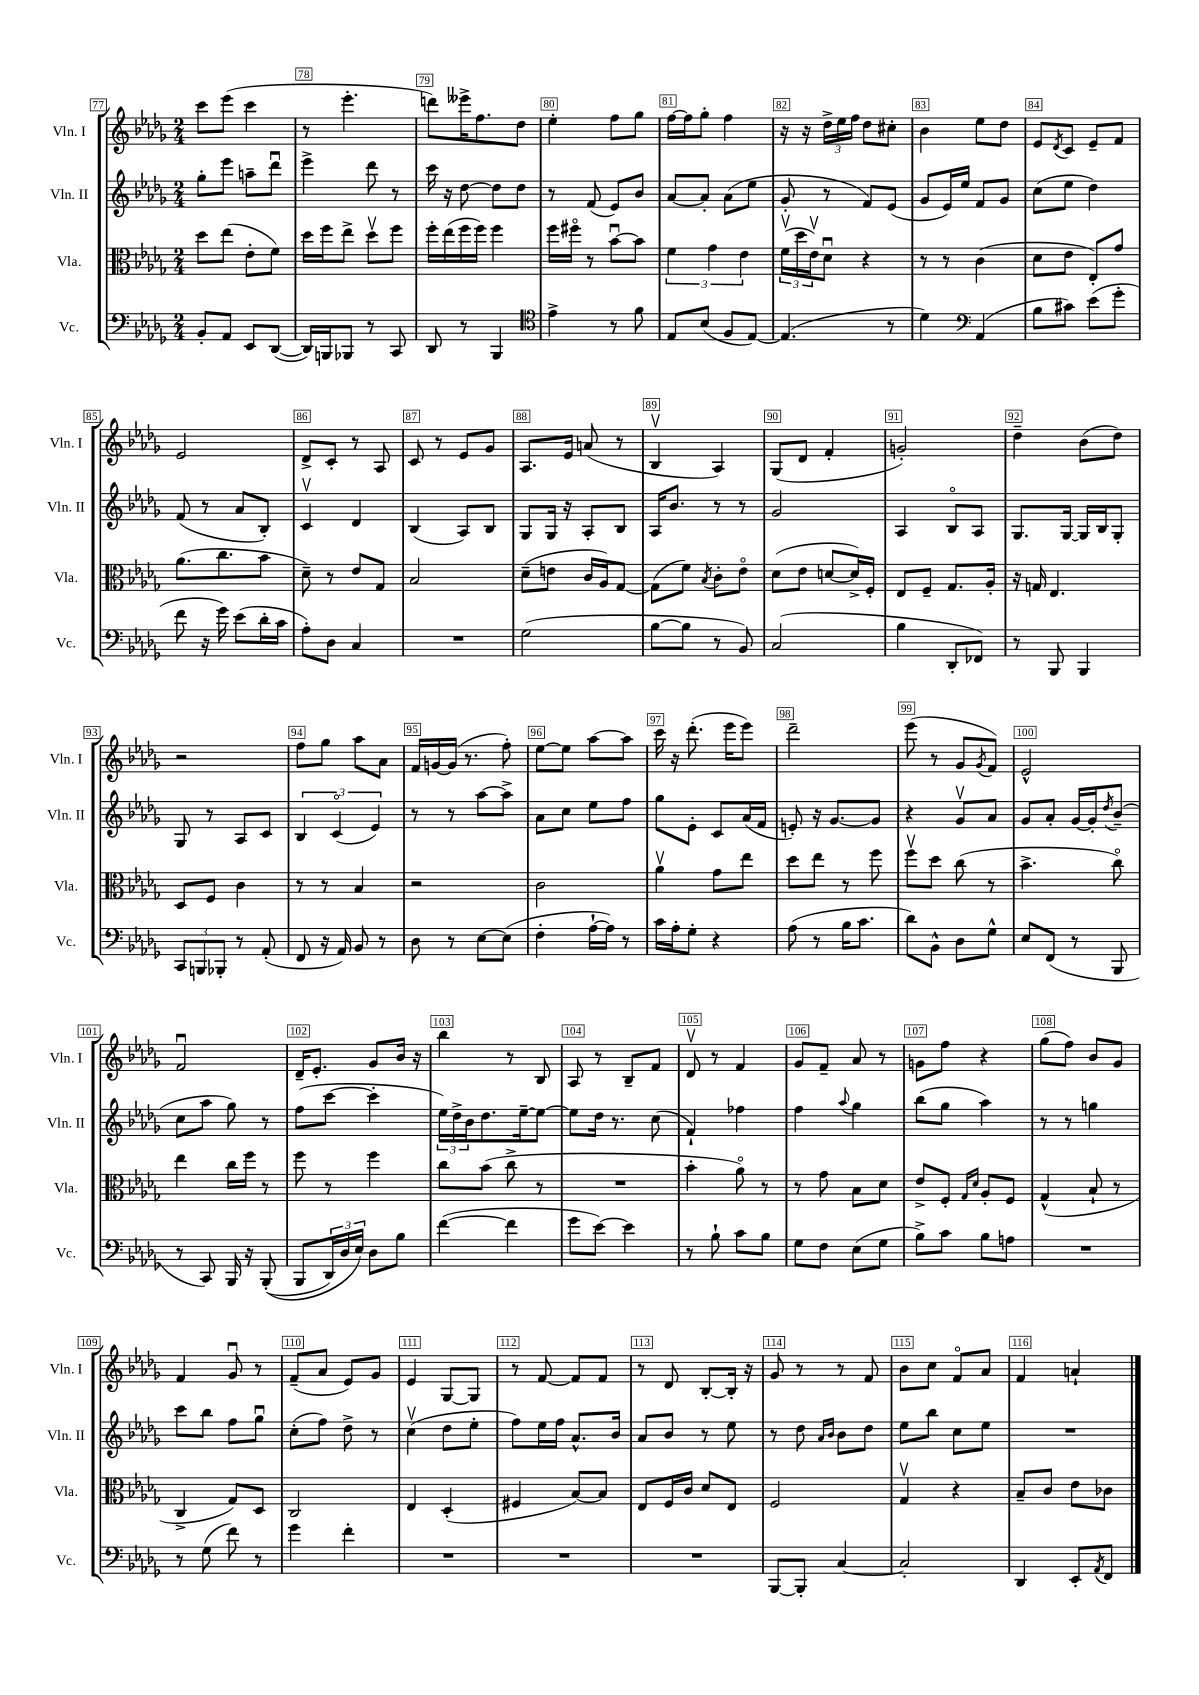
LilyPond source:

<<
\new StaffGroup <<
\new Staff = "s0" \with { instrumentName = "Vln. I" shortInstrumentName = "Vln. I" } {
    \clef treble \key des \major \numericTimeSignature \time 2/4
    c'''8 ees'''8( c'''4 |
    r8 ees'''4.-. |
    d'''8) eeses'''16-> f''8. des''8 |
    ees''4-. f''8 ges''8 |
    f''16~ f''16 ges''8-. f''4 |
    r16 r16 \tuplet 3/2 { des''16-> ees''16 f''16 } des''8 cis''8-. |
    bes'4 ees''8 des''8 |
    ees'8 \acciaccatura { des'8 } c'8 ees'8-- f'8 |
    ees'2 |
    des'8-> c'8-. r8 aes8 |
    c'8 r8 ees'8 ges'8 |
    aes8. ees'16 a'8( r8 |
    bes4\upbow aes4) |
    ges8( des'8 f'4-. |
    g'2-.) |
    des''4-- bes'8( des''8) |
    r2 |
    f''8 ges''8 aes''8 aes'8 |
    f'16 g'16~ g'16( r8. f''8-.) |
    ees''8~ ees''8 aes''8~ aes''8 |
    c'''16 r16 des'''8.-.( ees'''16 ees'''8) |
    des'''2-- |
    ees'''8( r8 ges'8 \acciaccatura { ges'8 } f'8) |
    ees'2-^ |
    f'2\downbow |
    des'16-- ees'8.-. ges'8 bes'16 r16 |
    bes''4 r8 bes8 |
    aes8 r8 bes8-- f'8 |
    des'8\upbow r8 f'4 |
    ges'8 f'8-- aes'8 r8 |
    g'8 f''8 r4 |
    ges''8( f''8) bes'8 ges'8 |
    f'4 ges'8\downbow r8 |
    f'8--( aes'8 ees'8) ges'8 |
    ees'4 ges8~ ges8 |
    r8 f'8~ f'8 f'8 |
    r8 des'8 bes8~-. bes16-. r16 |
    ges'8 r8 r8 f'8 |
    bes'8 c''8 f'8\flageolet aes'8 |
    f'4 a'4-! \bar "|." |
}
\new Staff = "s1" \with { instrumentName = "Vln. II" shortInstrumentName = "Vln. II" } {
    \clef treble \key des \major \numericTimeSignature \time 2/4
    ges''8-. ees'''8 a''8-- des'''8\downbow |
    ees'''4-> des'''8 r8 |
    c'''16 r16 des''8~ des''8 des''8 |
    r8 f'8( ees'8) bes'8 |
    aes'8~ aes'8-. aes'8( ees''8 |
    ges'8-. r8 f'8) ees'8( |
    ges'8 ees'16) ees''16 f'8 ges'8 |
    c''8( ees''8 des''4) |
    f'8( r8 aes'8 bes8-.) |
    c'4\upbow des'4 |
    bes4( aes8) bes8 |
    ges8 ges16 r16 aes8-. bes8 |
    aes16 bes'8. r8 r8 |
    ges'2 |
    aes4 bes8\flageolet aes8 |
    ges8. ges16~ ges16 bes16 ges8-. |
    ges8 r8 aes8 c'8 |
    \tuplet 3/2 { bes4 c'4\flageolet( ees'4) } |
    r8 r8 aes''8~ aes''8-> |
    aes'8 c''8 ees''8 f''8 |
    ges''8 ees'8-. c'8 aes'16( f'16 |
    e'8-.) r16 ges'8.~ ges'8 |
    r4 ges'8\upbow aes'8 |
    ges'8 aes'8-. ges'16~ ges'16-. \acciaccatura { des''8 } bes'8--( |
    c''8 aes''8 ges''8) r8 |
    f''8( c'''8~ c'''4-. |
    \tuplet 3/2 { ees''16) des''16-> bes'16 } des''8. ees''16~-- ees''8~ |
    ees''8 des''16 r8. c''8( |
    f'4-!) fes''4 |
    f''4 \appoggiatura { aes''8 } ges''4 |
    bes''8( ges''8 aes''4) |
    r8 r8 g''4 |
    c'''8 bes''8 f''8 ges''8\downbow |
    c''8-.( f''8) des''8-> r8 |
    c''4\upbow( des''8 ees''8-. |
    f''8) ees''16 f''16 aes'8.-^ bes'16 |
    aes'8 bes'8 r8 ees''8 |
    r8 des''8 \grace { aes'16 bes'16 } bes'8 des''8 |
    ees''8 bes''8 c''8 ees''8 |
    R2 \bar "|." |
}
\new Staff = "s2" \with { instrumentName = "Vla." shortInstrumentName = "Vla." } {
    \clef alto \key des \major \numericTimeSignature \time 2/4
    des''8 ees''8( ees'8-. f'8) |
    des''16 f''16 ees''8-> des''8\upbow f''8 |
    f''16-. ees''16( f''16 f''16) f''4 |
    f''16 fis''16\flageolet r8 bes'8~\downbow bes'8 |
    \tuplet 3/2 { f'4 ges'4 ees'4 } |
    \tuplet 3/2 { f'16\upbow( des''16 ees'16\upbow) } des'8\downbow r4 |
    r8 r8 c'4( |
    des'8 ees'8 ees8-.) ges'8 |
    aes'8.( c''8. bes'8 |
    des'8--) r8 ees'8 ges8 |
    bes2 |
    des'8--( e'8 c'16 aes16) ges8~ |
    ges8( f'8) \acciaccatura { bes8 } c'8-. ees'8\flageolet |
    des'8( ees'8 d'8~ d'16->) f16-. |
    ees8 f8-- ges8. aes16-. |
    r16 g16 ees4. |
    des8 f8 c'4 |
    r8 r8 bes4 |
    r2 |
    c'2 |
    aes'4\upbow ges'8 ees''8 |
    des''8 ees''8 r8 f''8 |
    f''8\upbow des''8 c''8( r8 |
    bes'4.-> c''8\flageolet) |
    ees''4 c''16 f''16 r8 |
    f''8 r8 f''4 |
    c''8 bes'8( c''8-> r8 |
    R2 |
    bes'4-. aes'8\flageolet) r8 |
    r8 ges'8 bes8 des'8 |
    ees'8-> f8-. \grace { ges16 des'16 } aes8-. f8 |
    ges4-^( bes8-! r8 |
    c4-> ges8) des8 |
    c2 |
    ees4 des4-.( |
    fis4 bes8~) bes8 |
    ees8 f16 c'16 des'8 ees8 |
    f2 |
    ges4\upbow r4 |
    bes8-- c'8 ees'8 ces'8 \bar "|." |
}
\new Staff = "s3" \with { instrumentName = "Vc." shortInstrumentName = "Vc." } {
    \clef bass \key des \major \numericTimeSignature \time 2/4
    bes,8-. aes,8 ees,8 des,8~( |
    des,16) b,,16 bes,,8 r8 c,8 |
    des,8 r8 bes,,4 |
    \clef tenor ees'4-> r8 f'8 |
    ees8 bes8( f8 ees8~) |
    ees4.( r8 |
    des'4) \clef bass aes,4( |
    bes8 cis'8) ees'8( ges'8-. |
    f'8 r16 ges'16) ees'8( des'16-. c'16 |
    aes8-.) des8 c4 |
    R2 |
    ges2( |
    bes8~ bes8 r8 bes,8) |
    c2( |
    bes4 des,8-. fes,8) |
    r8 bes,,8 bes,,4 |
    \tuplet 3/2 { c,8 b,,8 bes,,8-. } r8 aes,8-.( |
    f,8 r16 aes,16) bes,8 r8 |
    des8 r8 ees8~ ees8( |
    f4-. aes16~-! aes16) r8 |
    c'16 aes16-. ges8-. r4 |
    aes8( r8 bes16 c'8. |
    des'8) bes,8-^ des8 ges8-^ |
    ees8 f,8( r8 bes,,8 |
    r8 c,8) bes,,16 r16 bes,,8-.(\( |
    bes,,8 \tuplet 3/2 { des,16) des16 ees16\) } des8 bes8 |
    f'4~( f'4 |
    ges'8 ees'8~) ees'4 |
    r8 bes8-! c'8 bes8 |
    ges8 f8 ees8( ges8 |
    bes8->) c'8 bes8 a8 |
    R2 |
    r8 ges8( f'8) r8 |
    ges'4 f'4-. |
    R2 |
    R2 |
    R2 |
    bes,,8~ bes,,8-. c4~ |
    c2-. |
    des,4 ees,8-. \acciaccatura { aes,8 } f,8 \bar "|." |
}
>>
>>
\layout { \context { \Score currentBarNumber = #77 \override BarNumber.break-visibility = ##(#f #t #t) barNumberVisibility = #all-bar-numbers-visible \override BarNumber.stencil = #(make-stencil-boxer 0.1 0.3 ly:text-interface::print) } }
